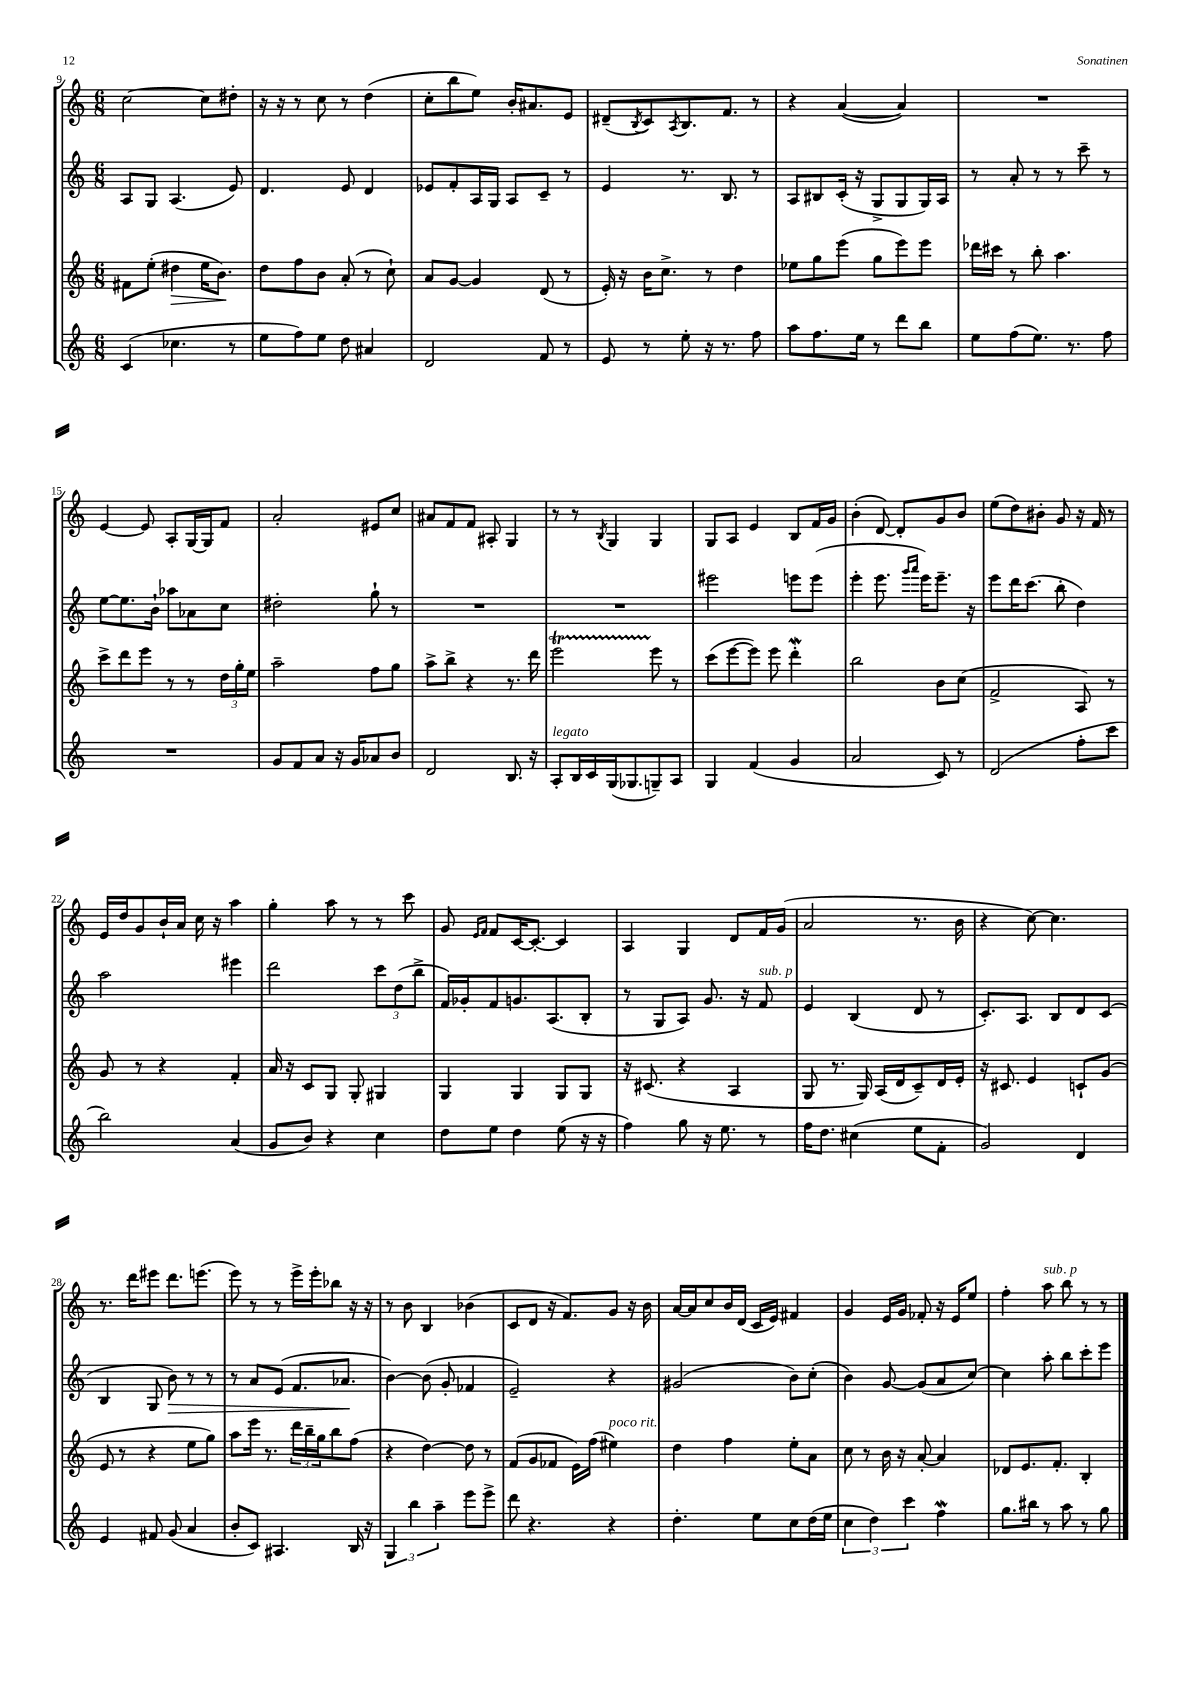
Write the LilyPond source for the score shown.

<<
\new StaffGroup <<
\new Staff = "s0" {
    \clef treble \key c \major \numericTimeSignature \time 6/8
    c''2~ c''8 dis''8-. |
    r16 r16 r8 c''8 r8 d''4( |
    c''8-. b''8 e''8) b'16-. ais'8. e'8 |
    dis'8--( \acciaccatura { b8 } c'8) \acciaccatura { a8 } b8. f'8. r8 |
    r4 a'4~( a'4) |
    R2. |
    e'4~ e'8 a8-. g16~ g16 f'8 |
    a'2-. eis'8 c''8 |
    ais'8 f'8 f'8 ais8-. g4 |
    r8 r8 \acciaccatura { b8 } g4 g4 |
    g8 a8 e'4 b8 f'16 g'16 |
    b'4-.( d'8~) d'8-. g'8 b'8 |
    e''8( d''8) bis'8-. g'8 r16 f'16 r8 |
    e'16 d''16 g'8 b'16-! a'16 c''16 r16 a''4 |
    g''4-. a''8 r8 r8 c'''8 |
    g'8 \grace { e'16 f'16 } f'8 c'16~ c'8.~-. c'4 |
    a4 g4 d'8 f'16 g'16( |
    a'2 r8. b'16 |
    r4 c''8~) c''4. |
    r8. d'''16 eis'''8 d'''8. e'''8.( |
    e'''8) r8 r8 e'''16-> e'''16-. bes''8 r16 r16 |
    r8 b'8 b4 bes'4( |
    c'8 d'8 r16 f'8.) g'8 r16 b'16 |
    a'16~ a'16 c''8 b'16 d'16( c'16 e'16) fis'4 |
    g'4 e'16 g'16 fes'8-. r16 e'16 e''8 |
    f''4-. a''8^\markup { \italic "sub. p" } b''8 r8 r8 \bar "|." |
}
\new Staff = "s1" {
    \clef treble \key c \major \numericTimeSignature \time 6/8
    a8 g8 a4.( e'8) |
    d'4. e'8 d'4 |
    ees'8 f'8-. a16 g16 a8 c'8-- r8 |
    e'4 r8. b8. r8 |
    a8 bis8 c'16-.( r16 g8-> g8 g16) a16 |
    r8 a'8-. r8 r8 c'''8-- r8 |
    e''8~ e''8. b'16-! aes''8 aes'8 c''8 |
    dis''2-. g''8-! r8 |
    R2. |
    R2. |
    eis'''2 e'''8 e'''8( |
    e'''4-. e'''8. \grace { g'''16 a'''16 } e'''16) e'''8.-- r16 |
    e'''8 d'''16 c'''8.( b''8-. d''4) |
    a''2 eis'''4 |
    d'''2 \tuplet 3/2 { c'''8 d''8( b''8-> } |
    f'16) ges'16-. f'8 g'8. a8.( b8-. |
    r8 g8 a8) g'8. r16 f'8^\markup { \italic "sub. p" } |
    e'4 b4( d'8 r8 |
    c'8.-.) a8. b8 d'8 c'8( |
    b4 g8 b'8\>) r8 r8 |
    r8 a'8 e'8( f'8. aes'8.\! |
    b'4~) b'8( g'8-. fes'4 |
    e'2--) r4 |
    gis'2( b'8) c''8-.( |
    b'4) g'8~ g'8( a'8 c''8~) |
    c''4 a''8-. b''8 c'''8-. e'''8 \bar "|." |
}
\new Staff = "s2" {
    \clef treble \key c \major \numericTimeSignature \time 6/8
    fis'8 e''8-.( dis''4\> e''16 b'8.\!) |
    d''8 f''8 b'8 a'8-.( r8 c''8-!) |
    a'8 g'8~ g'4 d'8( r8 |
    e'16-.) r16 b'16 c''8.-> r8 d''4 |
    ees''8 g''8 e'''8( g''8 e'''8) e'''8 |
    des'''16 cis'''16 r8 b''8-. a''4. |
    c'''8-> d'''8 e'''8 r8 r8 \tuplet 3/2 { d''16 g''16-. e''16 } |
    a''2-- f''8 g''8 |
    a''8-> b''8-> r4 r8. d'''16 |
    e'''2\startTrillSpan e'''8\stopTrillSpan r8 |
    c'''8( e'''8~ e'''8) e'''8 d'''4-.\mordent |
    b''2 b'8 c''8( |
    f'2-> a8) r8 |
    g'8 r8 r4 f'4-. |
    a'16 r16 c'8 g8 g8-. gis4 |
    g4 g4 g8 g8 |
    r16 cis'8.( r4 a4 |
    g8 r8. g16) a16( d'16 c'8--) d'16 e'16-. |
    r16 cis'8. e'4 c'8-! g'8( |
    e'8 r8 r4 e''8 g''8) |
    a''8 e'''16 r8. \tuplet 3/2 { d'''16 b''16-- g''16 } b''8 f''8( |
    r4 d''4~) d''8 r8 |
    f'8( g'8 fes'8 e'16) f''16( eis''4^\markup { \italic "poco rit." }) |
    d''4 f''4 e''8-. a'8 |
    c''8 r8 b'16 r16 a'8~-. a'4 |
    des'8 e'8. f'8.-. b4-. \bar "|." |
}
\new Staff = "s3" {
    \clef treble \key c \major \numericTimeSignature \time 6/8
    c'4( ces''4. r8 |
    e''8 f''8) e''8 d''8 ais'4 |
    d'2 f'8 r8 |
    e'8 r8 e''8-. r16 r8. f''8 |
    a''8 f''8. e''16 r8 d'''8 b''8 |
    e''8 f''8( e''8.) r8. f''8 |
    R2. |
    g'8 f'8 a'8 r16 g'16 aes'8 b'8 |
    d'2 b8. r16 |
    a8-.^\markup { \italic "legato" } b16 c'16 g16( ges8. g8--) a8 |
    g4 f'4( g'4 |
    a'2 c'8) r8 |
    d'2( f''8-. c'''8 |
    b''2) a'4( |
    g'8 b'8) r4 c''4 |
    d''8 e''8 d''4 e''8( r16 r16 |
    f''4) g''8 r16 e''8. r8 |
    f''16 d''8. cis''4( e''8 f'8-. |
    g'2) d'4 |
    e'4 fis'8 g'8( a'4 |
    b'8-. c'8) ais4. b16 r16 |
    \tuplet 3/2 { g4 b''4 a''4-- } e'''8 e'''8-> |
    d'''8 r4. r4 |
    d''4.-. e''8 c''8 d''16( e''16 |
    \tuplet 3/2 { c''4 d''4) c'''4 } f''4\mordent |
    g''8. bis''16 r8 a''8 r8 g''8 \bar "|." |
}
>>
>>
\layout { \context { \Score currentBarNumber = #9 } }
